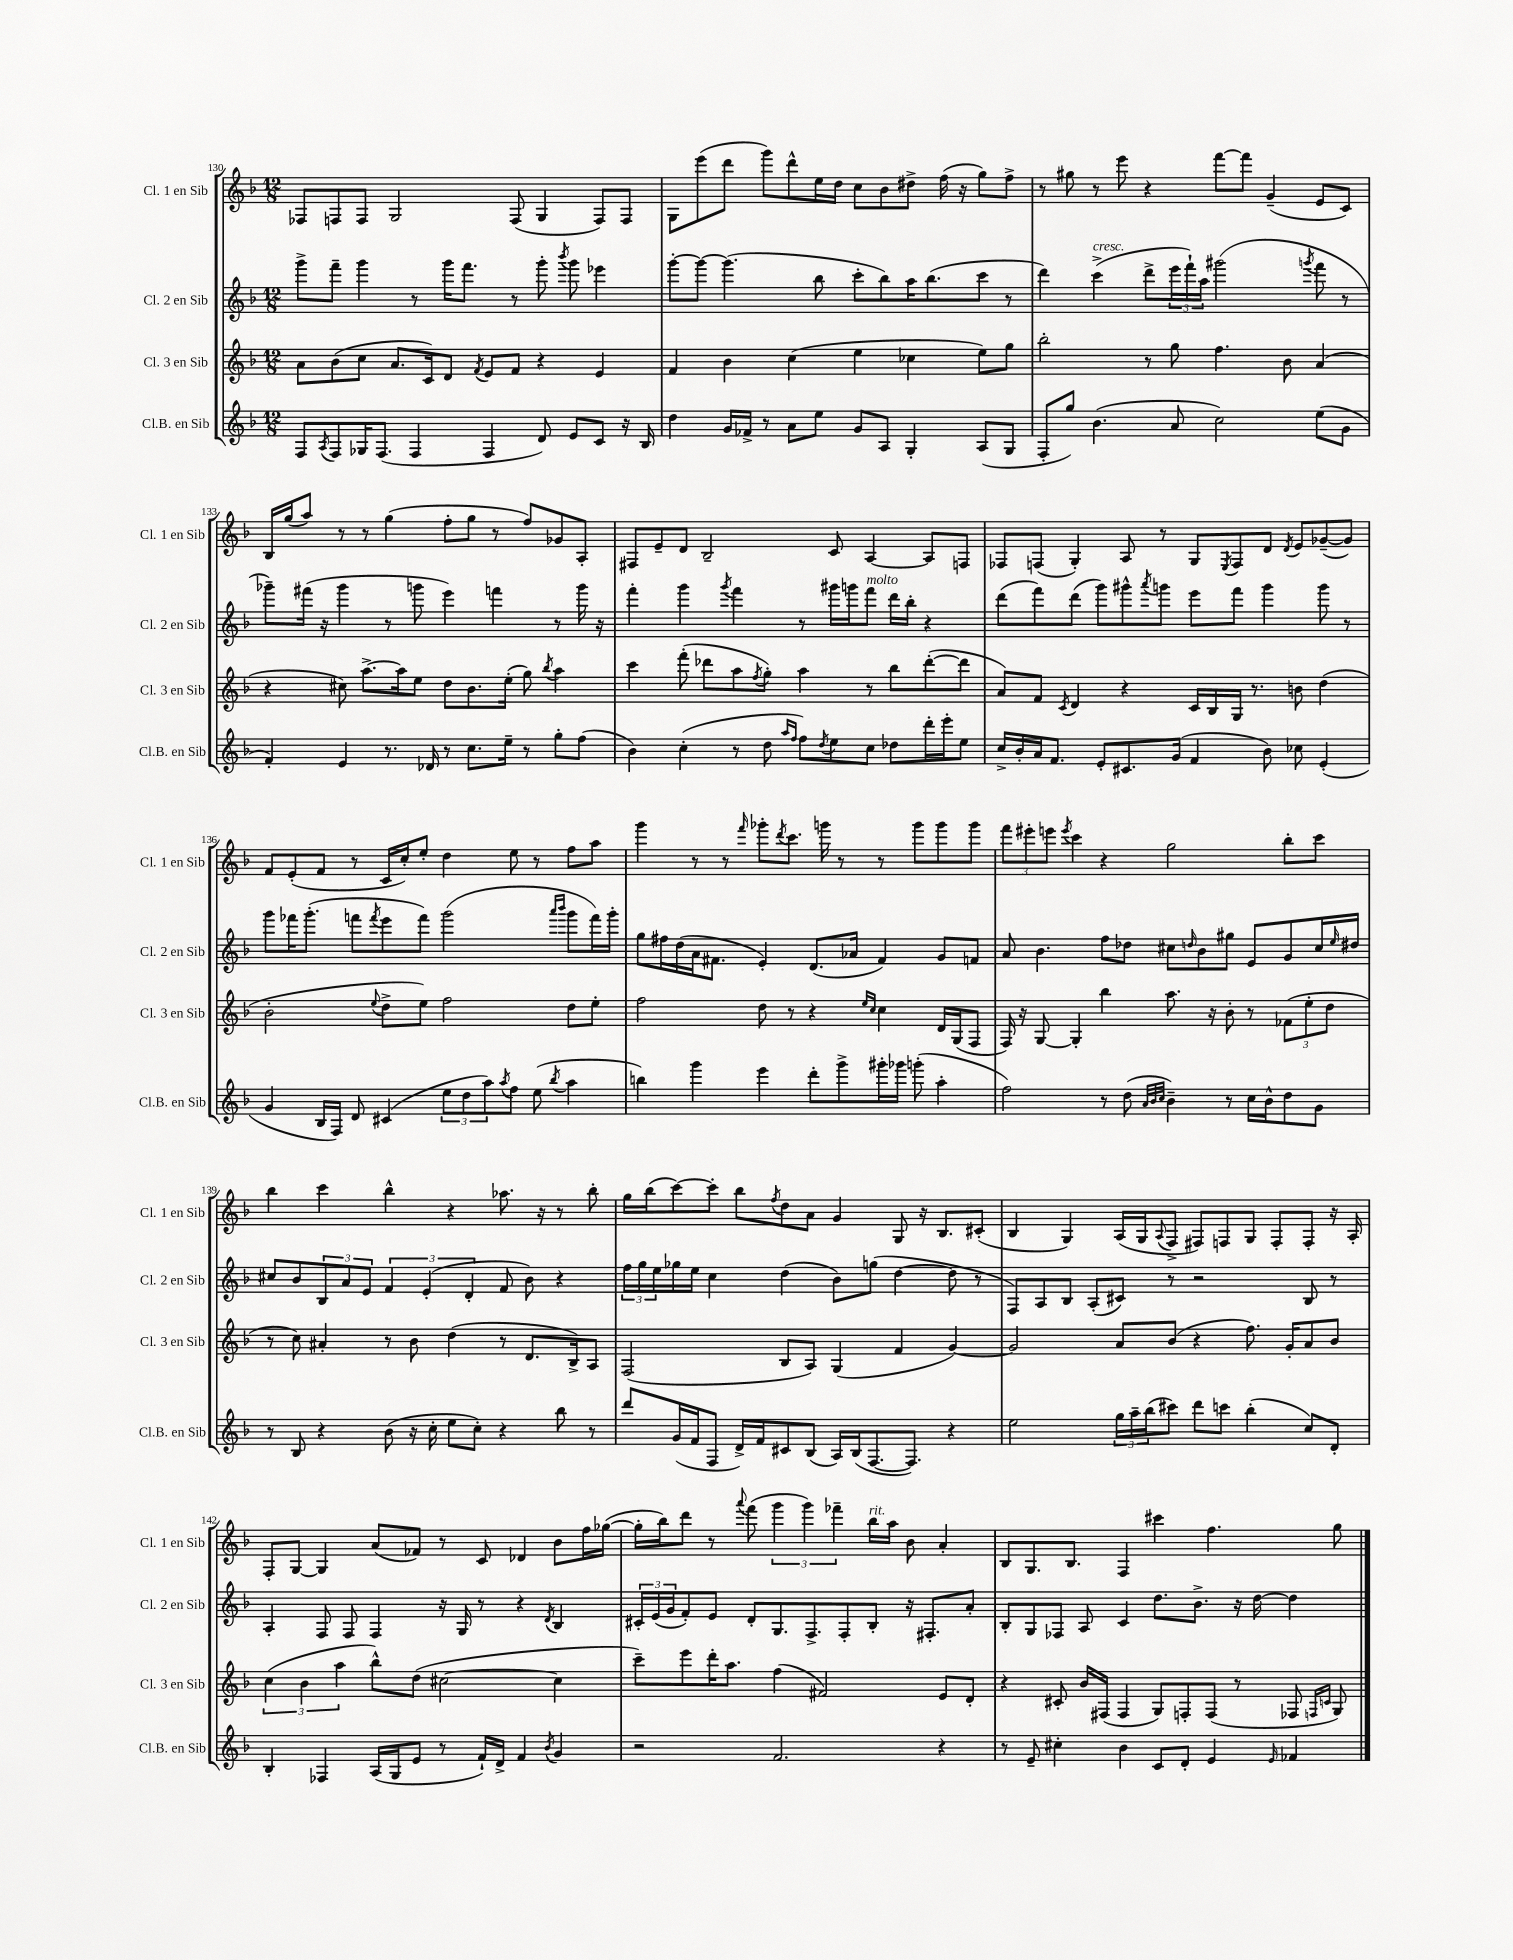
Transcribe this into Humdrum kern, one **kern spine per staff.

**kern	**kern	**kern	**kern
*staff4	*staff3	*staff2	*staff1
*clefG2	*clefG2	*clefG2	*clefG2
*k[b-]	*k[b-]	*k[b-]	*k[b-]
*M12/8	*M12/8	*M12/8	*M12/8
8F	8a	8ggg^	8F-
8qA	.	.	.
8F	(8b-	8fff~	8F
16G-	8cc	4ggg	8F
(8.F	.	.	.
.	8.a	.	2G
4F	.	8r	.
.	16c)	.	.
.	8d	16ggg	.
.	.	8.fff	.
.	8qf	.	.
4F	8e	.	.
.	8f	8r	(8F
8d)	4r	8ggg'	4G
.	.	8qbbb-	.
8e	.	8ggg	.
8c	4e	4eee-	8F)
16r	.	.	8F
16B-	.	.	.
=	=	=	=
4dd	4f	[8ggg'	8G
.	.	8ggg_	(8eee
16g	4b-	(4.ggg]	8ddd
16f-^	.	.	.
8r	.	.	8ggg)
8a	(4cc	.	8ddd^^
8ee	.	8bb-	16ee
.	.	.	16dd
8g	4ee	8ccc'	8cc
8A	.	8bb-)	8b-
4G'	4cc-	16aa	8dd#^
.	.	(8.bb-	.
.	.	.	(16ff
.	.	.	16r
(8A	8ee)	8ccc	8gg)
8G	8gg	8r	8ff^
=	=	=	=
8F'	2bb-'	4ddd)	8r
8gg)	.	.	8gg#
(4.b-	.	(4ccc^	8r
.	.	.	8eee
.	8r	8ddd^	4r
8a	8gg	24eee	.
.	.	24fff`)	.
.	.	24aa	.
2cc)	4.ff	(2ggg#	[8fff
.	.	.	8fff]
.	.	.	(4g~
.	8b-	.	.
.	.	8qggg	.
(8ee	(4a	8fff	8e
8g	.	8r	8c)
=	=	=	=
4f')	4r	8ggg-~)	16B-
.	.	.	(16gg
.	.	(16fff#	8aa)
.	.	16r	.
4e	8cc#)	4ggg-	8r
.	[8.aa^	.	8r
8.r	.	8r	(4gg
.	16aa]	.	.
.	8ee	8ggg	.
16d-	.	.	.
8r	8dd	4eee)	8ff'
8.cc	8.b-	.	8gg
.	.	4fff	8r
16ee~	(16ee'	.	.
8r	8gg)	.	8ff)
.	8qbb-	.	.
8gg'	4aa	8r	8g-
(8ff	.	16ggg	8A'
.	.	16r	.
=	=	=	=
4b-)	4ccc	4fff'	8F#
.	.	.	8e~
(4cc'	(8fff'	4ggg	8d
.	8ddd-	.	2B-~
.	.	8qggg	.
8r	8aa	4fff	.
.	8qff	.	.
8dd	8gg')	.	.
16qqaa	.	.	.
16qqff	.	.	.
8ff)	4aa	8r	.
8qdd	.	.	.
8ee	.	16ggg#	8c
.	.	16ggg	.
8cc	8r	8fff	[4A
8dd-	8bb-	16ddd	.
.	.	16bb-'	.
16ddd'	([8ddd-'	4r	8A]
16eee'	.	.	.
8ee	8ddd-]	.	8F
=	=	=	=
16cc^	8a)	(8ddd	8F-
16b-'	.	.	.
16a	8f	8fff)	(8F
8.f	.	.	.
.	8qc	.	.
.	4d	(8ddd	4G')
8e'	.	8ggg)	.
8.c#	4r	8ggg#^^	8A
.	.	8qaaa	.
.	.	8ggg	8r
(16g	.	.	.
4f	16c	8eee	8G
.	16B-	.	.
.	.	.	8qE
.	16G	8fff	8F
.	8.r	.	.
8b-)	.	4ggg	8d
.	.	.	8qd
8cc-	8b	.	8e
(4e'	(4dd	8ggg	([8g-~
.	.	8r	8g-])
=	=	=	=
4g	2b-'	8ggg	8f
.	.	16fff-	(8e'
.	.	(8.ggg'	.
16B-	.	.	8f
16F)	.	.	.
8d	.	8fff	8r
.	8qqee	8qfff	.
(4c#	8dd^	8eee	16c
.	.	.	16cc')
.	8ee)	8fff)	8ee'
12ee	2ff	(2ggg	4dd
12dd	.	.	.
12aa)	.	.	.
8qaa	.	.	.
8ff	.	.	8ee
(8ee	.	.	8r
.	.	16qqaaa	.
8qbb-	.	16qqbbb-	.
4aa	8dd	8ggg	8ff
.	8ee'	16fff)	8aa
.	.	16ggg'	.
=	=	=	=
4bb)	2ff	8gg	4ggg
.	.	16ff#	.
.	.	(16dd	.
4ggg	.	16a	8r
.	.	8.f#	.
.	.	.	8r
.	.	.	16qqfff
4eee	8dd	4e')	8ggg-'
.	.	.	8qddd
.	8r	.	8.ccc
8ddd'	4r	(8.d	.
.	.	.	16ggg
8ggg^	.	.	8r
.	.	16a-	.
.	16qqee	.	.
.	16qqcc	.	.
16ggg#'	4cc	4f#)	8r
16ggg-	.	.	.
(8ggg'	.	.	8ggg
4aa'	16d	8g	8ggg
.	(16G	.	.
.	8F	8f	8ggg
=	=	=	=
2ff)	16F)	8a	12fff
.	16r	.	.
.	.	.	12eee#'
.	[8G	4.b-	.
.	.	.	12eee
.	.	.	8qeee
.	4G']	.	4ccc
8r	4bb-	8ff	4r
(8dd	.	8dd-	.
32qqa	.	.	.
32qqb-	.	.	.
32qqcc	.	.	.
4b-~)	8.aa	8cc#	2gg
.	.	16qqdd	.
.	.	8b-	.
.	16r	.	.
8r	8b-'	8gg#	.
16cc	8r	8e	.
16b-^^	.	.	.
8dd	(12f-	8g	8bb-'
.	12ee'	.	.
8g	.	16cc#	8ccc
.	12dd	.	.
.	.	16qqee	.
.	.	16dd#	.
=	=	=	=
8r	8r	8cc#	4bb-
8B-	8cc)	8b-	.
4r	4a#'	12B-	4ccc
.	.	12a	.
.	.	12e	.
(8b-	8r	6f	4bb-^^
16r	8b-	.	.
.	.	(6e'	.
16cc'	.	.	.
8ee	(4dd	.	4r
.	.	6d'	.
8cc')	.	.	.
4r	8r	8f	8.aa-
.	8.d	8b-)	.
.	.	.	16r
8bb-	.	4r	8r
.	16B-^)	.	.
8r	8A	.	8bb-'
=	=	=	=
8ddd	(2F	24ff	16gg
.	.	24gg	.
.	.	.	(16bb-
.	.	24ee	.
(16g	.	16gg-	[8ccc)
16f	.	16ee	.
8F	.	4cc	8ccc']
16d^)	.	.	8bb-
16f	.	.	.
.	.	.	8qff
8c#	8B-	(4dd	8dd
(8B-	8A)	.	8a
16A)	(4G	8b-)	4g
(16B-	.	.	.
[8.F	.	(8gg	.
.	4f	[4dd	8G
8.F])	.	.	.
.	.	.	16r
.	.	.	8.B-
4r	[4g)	8dd]	.
.	.	8r	(8c#'
=	=	=	=
2ee	2g]	8F)	4B-
.	.	8A	.
.	.	8B-	4G)
.	.	(8A'	.
24gg	8a	8c#)	(16A
24aa~	.	.	.
.	.	.	16G
(24bb-	.	.	.
.	.	.	8qqA
8ccc#)	(8b-	8r	8F^
8ddd	4r	2r	8F#)
8ccc	.	.	8F
(4bb-'	8.ff)	.	8G
.	.	.	8F'
.	16g'	.	.
8cc)	8a	8B-	8F'
8d'	8b-	8r	16r
.	.	.	16A'
=	=	=	=
4B-'	(6cc	4A'	8F'
.	.	.	[8G
.	6b-	.	.
4F-	.	8F	4G]
.	6aa	.	.
.	.	8F	.
(16A	8bb-^^)	4F	(8a
16G	.	.	.
8e	(8dd	.	8f-)
8r	[2cc#	16r	8r
.	.	16G	.
16f`)	.	8r	8c
16d^	.	.	.
4f	.	4r	4d-
8qb-	.	8qd	.
4g	4cc#]	4B-	8b-
.	.	.	16ff
.	.	.	([16gg-
=	=	=	=
2r	8ccc~)	24c#'	16gg-']
.	.	(24e	.
.	.	.	16bb-)
.	.	24g	.
.	8eee	8f')	8ddd
.	16ddd'	8e	8r
.	8.aa	.	.
.	.	.	8qqaaa
.	.	8d'	(8fff
2.f	(4ff	8.G	6ggg
.	.	.	6ggg)
.	.	8.F^	.
.	2f#)	.	.
.	.	.	6fff-~
.	.	8F'	.
.	.	8B-'	16bb-
.	.	.	16aa
.	.	16r	8b-
.	.	8.F#'	.
4r	8e	.	4a'
.	8d'	8a'	.
=	=	=	=
8r	4r	8B-'	8B-
8e~	.	8G	8.G
4cc#'	8c#'	8F-	.
.	.	.	8.B-
.	16b-	8A	.
.	(16F#	.	.
4b-	4F#	4c	4F
8c	8G)	8.dd	4ccc#
8d'	8F'	.	.
.	.	8.b-^	.
4e	(8F	.	4.ff
.	8r	16r	.
.	.	[16dd	.
16qqe	.	.	.
4f-	8F-	4dd]	.
.	16qqF	.	.
.	16qqc	.	.
.	8G)	.	8gg
==	==	==	==
*-	*-	*-	*-
